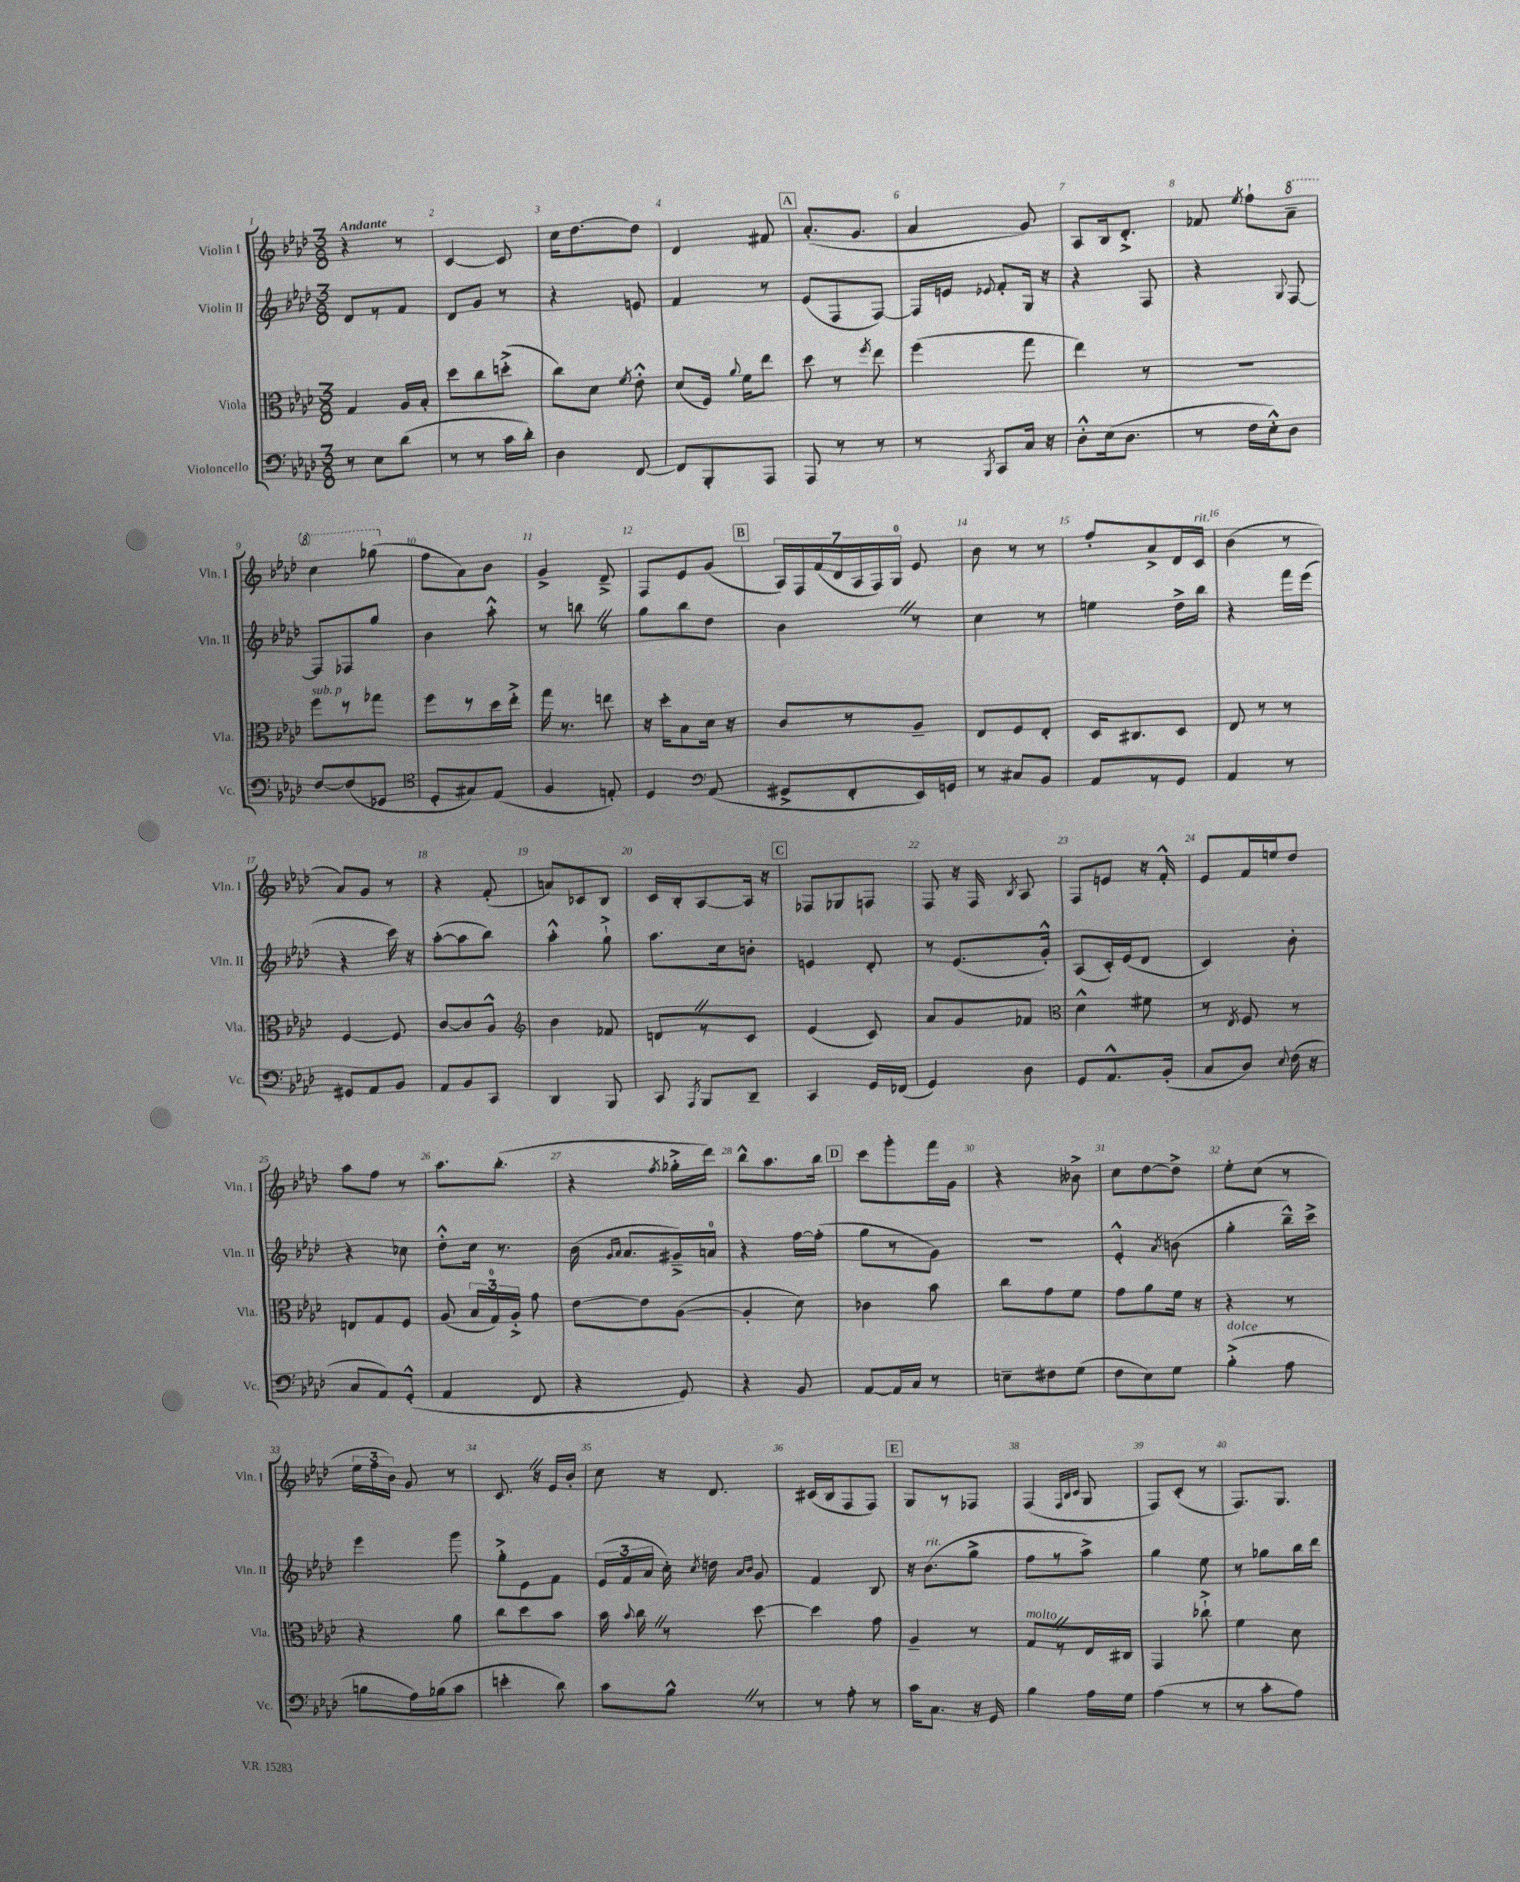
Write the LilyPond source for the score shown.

<<
\new StaffGroup <<
\new Staff = "s0" \with { instrumentName = "Violin I" shortInstrumentName = "Vln. I" } {
    \clef treble \key aes \major \numericTimeSignature \time 3/8 \tempo "Andante"
    \autoBeamOff r4 r8 |
    c'4~ c'8 |
    c''16[ des''8.~ des''8] |
    des'4 fis'8 |
    \mark \markup { \box "A" } aes'8.[-.( g'8.] |
    aes'4 g'8) |
    aes8[ bes16 des'8.]-.-> |
    fes'8 \acciaccatura { ees''8 } f''8[-! \ottava #1 aes''8]-- |
    c'''4 ges'''8( \ottava #0 |
    f''8[ aes'8) bes'8] |
    g'4-> des'8---> |
    f8[ ees'8 g'8]( |
    \mark \markup { \box "B" } \tuplet 7/4 { aes16[) f16 f'16( des'16 aes16 f16) g16]-0 } ees'8 |
    bes'8 r8 r8 |
    f''8[-. aes'8-> des'16 c'16]^\markup { \italic "rit." } |
    bes'4( r8 |
    aes'8[) g'8] r8 |
    r4 f'8-.( |
    a'8[) ces'8 bes8] |
    c'16[ bes16-. aes8~ aes16] r16 |
    \mark \markup { \box "C" } fes8[ ges8 f8] |
    f8 r16 f16 \acciaccatura { bes8 } aes8 |
    f8[ e'8] r16 f'16-.-^ |
    ees'8[ f'16 e''16 des''8] |
    aes''8[ f''8] r8 |
    aes''8.[ bes''8.]-.( |
    r4 \acciaccatura { f''8 } ges''16[-.-> des'''16]) |
    bes''8[-^ aes''8. bes''16] |
    \mark \markup { \box "D" } c'''8[ g'''8-. f'''16 g'16] |
    r4 beses'8-> |
    c''8[ des''8~ des''8]-> |
    ees''8[-. c''8]( r8 |
    \tuplet 3/2 { ees''16[ f''16 bes'16]) } g'8 r8 |
    c'8. \once \override BreathingSign.text = \markup { \musicglyph "scripts.caesura.straight" } \breathe r16 ees'16[ bes'16]-. |
    c''8 r16 des'8. |
    cis'16[( bes16 f8 f8]) |
    \mark \markup { \box "E" } g8[ r8 fes8] |
    f4( \grace { f32[ bes32 c'32] } g8 |
    f8[) c'8]-.( r8 |
    f8.[) g8.] \bar "|." |
}
\new Staff = "s1" \with { instrumentName = "Violin II" shortInstrumentName = "Vln. II" } {
    \clef treble \key aes \major \numericTimeSignature \time 3/8
    \autoBeamOff des'8[ r8 f'8] |
    des'8[ g'8] r8 |
    r4 e'8 |
    f'4 r8 |
    \mark \markup { \box "A" } ees'8[( f8 f8]~) |
    f16[ e'16] \appoggiatura { ees'8 } f'8[-. g16] r16 |
    r4 f8 |
    r4 \appoggiatura { g8 } f8~ |
    f8[ fes8 g''8] |
    bes'4 aes''8-.-^ |
    r8 b''8 \once \override BreathingSign.text = \markup { \musicglyph "scripts.caesura.straight" } \breathe r8 |
    g''8[ bes''8 des''8] |
    \mark \markup { \box "B" } bes'4 \once \override BreathingSign.text = \markup { \musicglyph "scripts.caesura.straight" } \breathe r8 |
    c''4 r8 |
    e''4 des''16[-> bes''16] |
    r4 f'''16[ ees'''16]( |
    r4 c'''16) r16 |
    aes''8[~-.( aes''8 bes''8]) |
    aes''4-.-^ g''8-!-> |
    aes''8.[ c''16 b'8]-. |
    \mark \markup { \box "C" } e'4 des'8-. |
    r8 ees'8.[( g'16]-.-^) |
    aes8[( c'16-.) ees'16( des'8] |
    c'4) bes'8-. |
    r4 ces''8 |
    des''8[-.-^ c''16] r8. |
    bes'16( \grace { g'16[ aes'16] } aes'8.[ gis'16--->) a'16]-0 |
    r4 f''16[~ f''16]-.( |
    \mark \markup { \box "D" } g''8[ r8 g'8]) |
    R4. |
    ees'4-.-^ \acciaccatura { aes'8 } b'8( |
    g''4-. bes''16[---^) c'''16]-> |
    ees'''4 g'''8 |
    g''8[-.-> ees'8 f'8] |
    \tuplet 3/2 { ees'16[( f'16 aes'16] } c''16-.) \acciaccatura { c''8 } d''16 \grace { aes'16[ bes'16] } g'8 |
    f'4 bes8 |
    \mark \markup { \box "E" } r16 bes'8.[^\markup { \italic "rit." }( g''8]-> |
    f''8[ r8 aes''8]->) |
    g''4 ees''8 |
    r8 ges''8[ bes''16 des'''16] \bar "|." |
}
\new Staff = "s2" \with { instrumentName = "Viola" shortInstrumentName = "Vla." } {
    \clef alto \key aes \major \numericTimeSignature \time 3/8
    \autoBeamOff g4 aes16[ bes16]-. |
    des''8[ c''8 d''8]-.->( |
    c''8[) des'8] \acciaccatura { f'8 } ees'8-.-^ |
    des'8[( f16]) \appoggiatura { aes'8 } f'16[ ees''8] |
    \mark \markup { \box "A" } des''8 r8 \acciaccatura { f''8 } ees''8 |
    f''4( g''8 |
    ees''4) r8 |
    R4. |
    f''8[^\markup { \italic "sub. p" } r8 ges''8] |
    f''8[ r8 des''16 ees''16]-.-> |
    g''16 r8. e''8 |
    r16 des''16[-. bes8 des'16] r16 |
    \mark \markup { \box "B" } c'8[ r8 aes8]-- |
    ees8[ f8 ees8]-. |
    des16[ cis8. des8] |
    ees8 r8 r8 |
    f4~ f8 |
    c'8[~ c'8 aes8]-^ |
    \clef treble bes'4 fes'8 |
    d'8[ \once \override BreathingSign.text = \markup { \musicglyph "scripts.caesura.straight" } \breathe r8 c'8] |
    \mark \markup { \box "C" } ees'4( c'8) |
    aes'8[ g'8 fes'8] |
    \clef alto des'4-^ fis'8 |
    r8 \acciaccatura { ees8 } f8 r8 |
    e8[ g8 f8] |
    aes8( \tuplet 3/2 { bes16[ g16-0) aes16]-.-> } g'8 |
    ees'8[~ ees'8 aes8]~( |
    aes4-. des'8) |
    \mark \markup { \box "D" } ces'4 bes'8 |
    c''8[ g'8 f'8] |
    g'8[ aes'8 f'16] r16 |
    r4 r8 |
    r4 aes'8 |
    c''8[ des''8 bes'8] |
    bes'16 \appoggiatura { bes'8 } c''16 \once \override BreathingSign.text = \markup { \musicglyph "scripts.caesura.straight" } \breathe r8 des''8~ |
    des''4 g'8 |
    \mark \markup { \box "E" } aes4-- r8 |
    g8[^\markup { \italic "molto" } \once \override BreathingSign.text = \markup { \musicglyph "scripts.caesura.straight" } \breathe r8 ees16 cis16] |
    g,4 ces''8-!-> |
    f'4 des'8 \bar "|." |
}
\new Staff = "s3" \with { instrumentName = "Violoncello" shortInstrumentName = "Vc." } {
    \clef bass \key aes \major \numericTimeSignature \time 3/8
    \autoBeamOff r8 ees8[ des'8]( |
    r8 r8 c'16[ des'16]-.) |
    des4 f,8~ |
    f,8[ bes,,8-. aes,,8] |
    \mark \markup { \box "A" } aes,,8 r8 r8 |
    r8 \acciaccatura { bes,,8 } c,8[ c16] r16 |
    des8[-.-^ ees16( des8.] |
    r8 f16[ ees16-.-^) des8] |
    f8[~ f8( ges,8] |
    \clef tenor des8[-. gis8) ees8]( |
    f4 e8-.) |
    des4 \clef bass aes,8( |
    \mark \markup { \box "B" } gis,8[-> f,8-. ees,16) g,16] |
    r8 cis8[ bes,8] |
    aes,8[ r8 g,8] |
    aes,4 r8 |
    gis,8[ aes,8 bes,8] |
    aes,8[ bes,8 c,8] |
    des,4 bes,,8 |
    c,8 \acciaccatura { aes,,8 } bes,,8[ des,8]-- |
    \mark \markup { \box "C" } c,4 g,16[ fes,16]( |
    g,4) des8 |
    g,8[ aes,8.-^ bes,16]-.( |
    c8[ des8]) \appoggiatura { ees8 } f16( r16 |
    c8[ aes,8) g,8]-.-^( |
    aes,4 f,8 |
    r4 g,8) |
    r4 bes,8 |
    \mark \markup { \box "D" } aes,8[~ aes,16 c16] r8 |
    e8[-- fis8 g8]( |
    f8[ ees8) g8] |
    bes4-.->^\markup { \italic "dolce" }( aes8 |
    b8[ aes16) bes16( c'8] |
    e'4-. des'8) |
    c'8[ bes8]-^ \once \override BreathingSign.text = \markup { \musicglyph "scripts.caesura.straight" } \breathe r8 |
    r8 aes8-. r8 |
    \mark \markup { \box "E" } c'16[ c8.] r16 g,16 |
    bes4 aes16[ g16] |
    aes4( r8 |
    r8 c'8[-. aes8]) \bar "|." |
}
>>
>>
\layout { \context { \Score \override BarNumber.break-visibility = ##(#f #t #t) barNumberVisibility = #all-bar-numbers-visible } }
